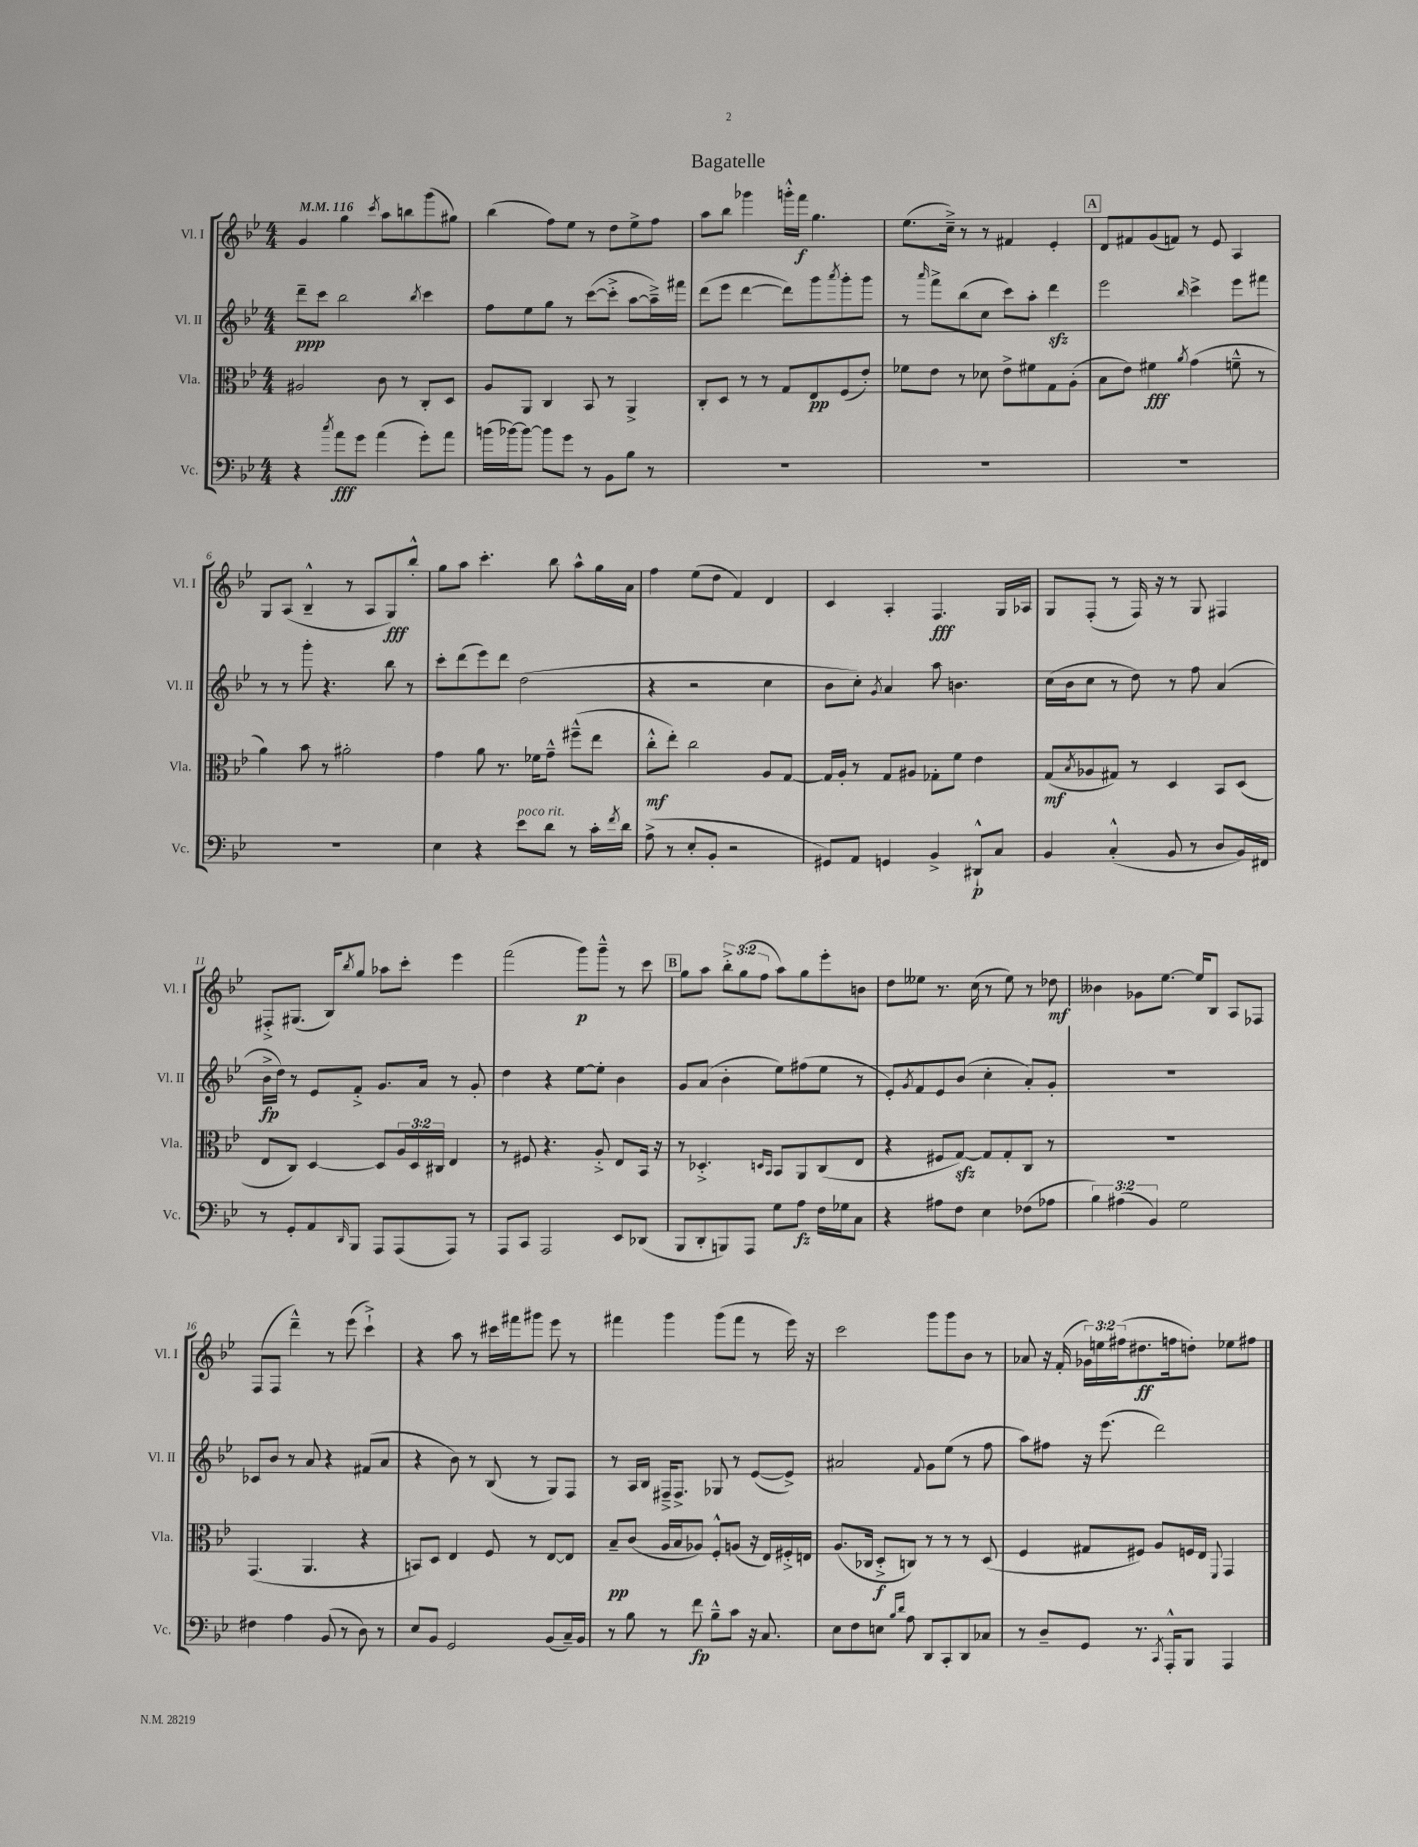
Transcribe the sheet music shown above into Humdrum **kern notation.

**kern	**kern	**kern	**kern
*staff4	*staff3	*staff2	*staff1
*clefF4	*clefC3	*clefG2	*clefG2
*k[b-e-]	*k[b-e-]	*k[b-e-]	*k[b-e-]
*M4/4	*M4/4	*M4/4	*M4/4
*MM116	*MM116	*MM116	*MM116
4r	2A#	8ddd~	4g
.	.	8ccc	.
8qcc	.	.	.
8a	.	2bb-	4gg
8g	.	.	.
.	.	.	8qccc
(4a	8c	.	8aa
.	8r	.	8bb
.	.	8qbb-	.
8g')	8C'	4ccc	(8ggg
8a	8D	.	8gg#)
=	=	=	=
(16b	8A	8ff	(4bb-
[16b-)	.	.	.
8b-_	8AA	8ee-	.
8b-]	4C	8gg	8ff)
8g	.	8r	8ee-
8r	8BB-	([8ccc	8r
8BB-	8r	8ccc'^]	8dd
8B-	4AA^	[8aa	8ee-^
8r	.	16aa~^])	8ff
.	.	16fff#	.
=	=	=	=
1r	8C'	(8ddd	8aa
.	8D	8eee-	8bb-
.	8r	[4ddd	4ggg-
.	8r	.	.
.	8G	8ddd])	16ggg'^^
.	.	.	16fff
.	8E-	8ggg	4.gg
.	.	8qaaa	.
.	(8F	8ggg'	.
.	8e-')	8ggg	.
=	=	=	=
1r	8f-	8r	(8.ee-
.	.	16qqaaa	.
.	8e-	8fff^	.
.	.	.	16cc~^)
.	8r	(8bb-	8r
.	8d-	8cc	8r
.	8e-^	8ccc)	4f#
.	8f#	8aa'	.
.	8G	4ddd	4e-'
.	(8A'	.	.
=	=	=	=
1r	8B-	2eee-	8d
.	8e-)	.	8f#
.	4f#	.	(8g
.	.	.	8f)
.	8qa	16qqbb-	.
.	(4g	4ccc^	8r
.	.	.	8e-
.	8f~^^	8eee-	4A
.	8r	8fff#	.
=	=	=	=
1r	4a)	8r	8G
.	.	8r	(8A
.	8b-	8ggg'	4B-~^^
.	8r	4.r	.
.	2a#'	.	8r
.	.	.	8A
.	.	8bb-	8G)
.	.	8r	8bb-'^^
=	=	=	=
4E-	4g	8ccc'	8gg
.	.	(8ddd	8aa
4r	8a	8eee-)	4.ccc'
.	8.r	8ddd	.
8e-	.	(2dd	.
.	16f-	.	.
8d	8g~^^	.	8bb-
8r	(8ff#~^^	.	8aa^^
16c'	8ee-	.	16gg
8qf	.	.	.
16d	.	.	16a
=	=	=	=
(8A^	8cc'^^	4r	4ff
8r	8ee-')	.	.
8E-'	2cc	2r	(8ee-
8BB-'	.	.	8dd
2r	.	.	4f)
.	8A	4cc	4d
.	[8G	.	.
=	=	=	=
8GG#)	16G]	8b-	4c
.	16A'	.	.
8AA	8r	8cc')	.
.	.	8qg	.
4GG	8G	4a	4A'
.	8A#	.	.
4BB-^	8G-'	8aa	4.F
.	8f	4.b	.
8DD#`^^	4e-	.	.
8C	.	.	16G
.	.	.	16A-
=	=	=	=
4BB-	(8G	(16cc	8G
.	.	16b-	.
.	8qB-	.	.
.	8A-	8cc	(8F'
(4C'^^	8G#)	8r	8r
.	8r	8dd)	16F)
.	.	.	16r
8BB-	4D	8r	8r
8r	.	8ff	8G
8D	8BB-	(4a	4F#
16BB-)	(8D	.	.
16FF#	.	.	.
=	=	=	=
8r	8E-	16b-^	8F#'^
.	.	16dd)	.
8GG'	8C)	8r	(8.G#
8AA	[4D	8e-	.
.	.	.	16B-)
16qqDD	.	.	8qbb-
8BBB-	.	8f'^	8gg
8AAA	8D]	8.g	8aa-
(8AAA	24A	.	8ccc'
.	24D	.	.
.	.	16a	.
.	24C#	.	.
8AAA)	4E-	8r	4eee-
8r	.	8g'	.
=	=	=	=
8AAA	8r	4dd	(2fff
8CC	8F#	.	.
2AAA	4.r	4r	.
.	.	[8ee-	8ggg)
.	8A'^	8ee-']	8ggg~^^
8EE-	8E-	4b-	8r
(8DD-	16BB-	.	8ccc
.	16r	.	.
=	=	=	=
8BBB-	8r	8g	8gg
8DD'	4.D-'^	(8a	8aa
8BBB)	.	4b-'	12bb-'^
.	.	.	(12gg
8AAA	.	.	.
.	.	.	12ff
.	16qqD	.	.
.	16qqBB-	.	.
8G	8BB-	8ee-)	8aa)
8A	8AA	(8ff#	8gg
16F	(8C	8ee-	8eee-'
16G-	.	.	.
8C	8E-	8r	8b
=	=	=	=
4r	4r	8e-')	8dd
.	.	8qg	.
.	.	8f	8ee--
8A#	8F#	8e-	8.r
8F	[8G)	(8b-	.
.	.	.	(16cc
4E-	8G]	4cc'	8r
.	8G'	.	8ee--)
(8F-	8C	8a')	8r
8A-	8r	8g'	8dd-
=	=	=	=
6B-)	1r	1r	4b--
(6A#	.	.	.
.	.	.	8g-
6BB-)	.	.	.
.	.	.	[8.ee-
2G	.	.	.
.	.	.	16ee-]
.	.	.	8B-
.	.	.	8A
.	.	.	8F-
=	=	=	=
4F#	(4.GG	8c-	(8F
.	.	8b-	8F
4A	.	8r	4ddd~^^)
.	4.AA	8a	.
(8BB-	.	4r	8r
8r	.	.	(8eee-
8D)	4r	(8f#	4ccc`^)
8r	.	8a	.
=	=	=	=
8E-	8BB)	4r	4r
8BB-	8D	.	.
2GG	4E-	8b-)	8aa
.	.	8r	8r
.	8F	(8B-	16ccc#
.	.	.	16fff#
.	8r	8r	8ggg#
(8BB-	[8E-	8G)	8eee-
16C~)	8E-]	8F	8r
16BB-	.	.	.
=	=	=	=
8r	8B-~	8r	4fff#
8B-	(8c	16A	.
.	.	16B-	.
8r	16A	16F#~^	4ggg
.	16B-	8.F#^	.
8f	8A-)	.	.
8B-~^^	8F'^^	8G-	(8ggg
8c	(8A	8r	8fff#
16r	16r	([8e-	8r
8.C	16E-)	.	.
.	16F#'^	8e-^])	16eee-)
.	16E	.	16r
=	=	=	=
8E-	(8.A	2a#	2ccc
8F	.	.	.
.	16C-	.	.
8E	8D'^	.	.
16qqB-	.	.	.
16qqd	.	.	.
8A	8C)	.	.
.	.	8qqf	.
8DD	8r	8g	8ggg
8CC'	8r	(8ee-	8ggg
8DD	8r	8r	8b-
8C-	(8D	8ff	8r
=	=	=	=
8r	4F	8aa)	8a-
8D~	.	8ff#	16r
.	.	.	(16f'
8GG	8G#	16r	24g-)
.	.	.	24ee
.	.	(8.eee-	.
.	.	.	(24ff#
8.r	8F#)	.	8.dd#
.	8A	2ddd)	.
8qCC	.	.	.
16AAA'^^	.	.	16ff
8BBB-	16F	.	8dd')
.	16E-	.	.
.	8qqFF	.	.
4AAA	4GG	.	8ee-
.	.	.	8ff#
==	==	==	==
*-	*-	*-	*-
